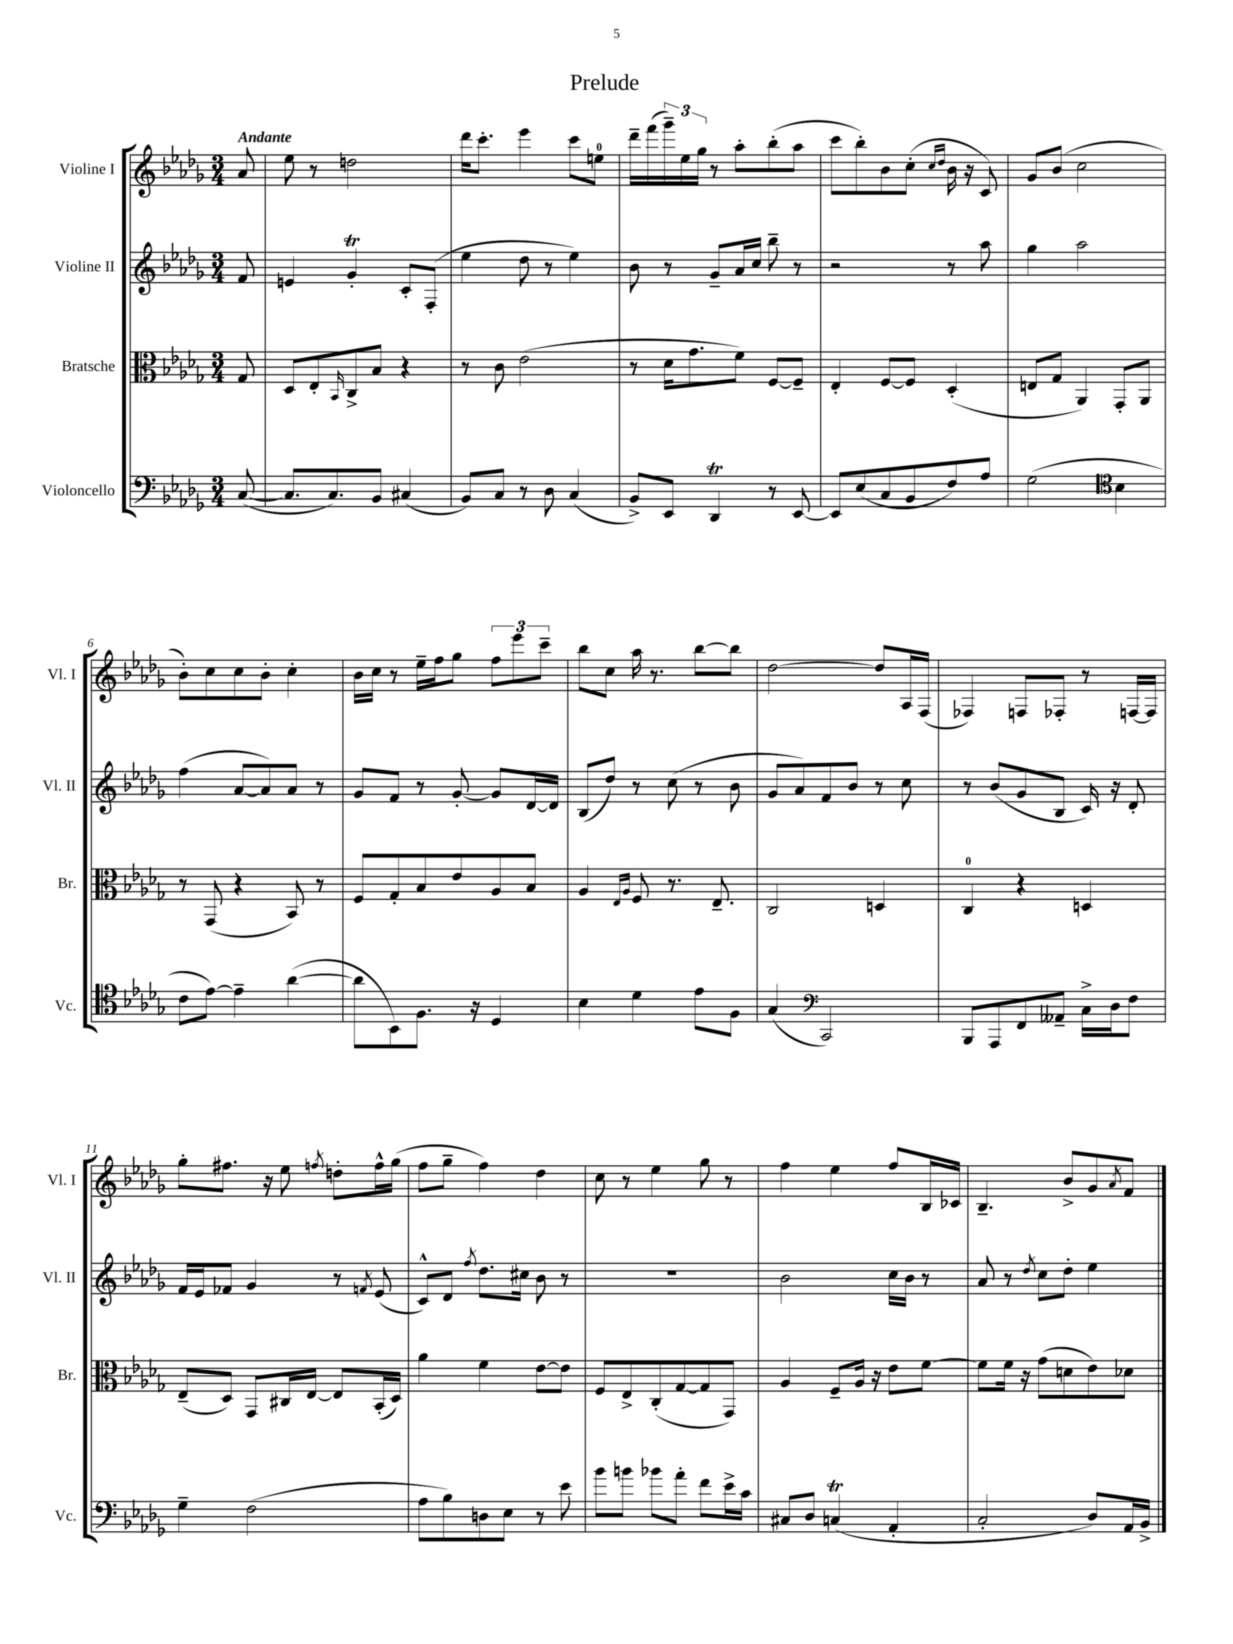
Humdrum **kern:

**kern	**kern	**kern	**kern
*staff4	*staff3	*staff2	*staff1
*clefF4	*clefC3	*clefG2	*clefG2
*k[b-e-a-d-g-]	*k[b-e-a-d-g-]	*k[b-e-a-d-g-]	*k[b-e-a-d-g-]
*M3/4	*M3/4	*M3/4	*M3/4
([8C	8G-	8f	8a-
=	=	=	=
8.C]	8D-	4e	8ee-
.	8E-'	.	8r
8.C)	.	.	.
.	16qqBB-	.	.
.	8C^	4g-'	2dd
8BB-	8B-	.	.
(4C#	4r	8c'	.
.	.	(8F'	.
=	=	=	=
8BB-)	8r	4ee-	16ddd-
.	.	.	8.ccc'
8C	8c	.	.
8r	(2e-	8dd-	4eee-
8D-	.	8r	.
(4C	.	4ee-)	8ccc
.	.	.	8ee
=	=	=	=
8BB-^)	8r	8b-	16ddd-~
.	.	.	(16fff
8EE-	16d-	8r	24ggg-~)
.	.	.	24ee-
.	8.g-	.	.
.	.	.	24gg-
4DD-	.	8g-~	8r
.	8f)	16a-	8aa-'
.	.	16cc	.
8r	[8F	8bb-~	(8bb-'
[8EE-	8F~]	8r	8aa-
=	=	=	=
8EE-]	4E-'	2r	8ccc
(8E-	.	.	8bb-')
8C	[8F	.	8b-
8BB-	8F]	.	(8cc'
.	.	.	16qqcc
.	.	.	16qqdd-
8F)	(4D-'	8r	16b-
.	.	.	16r
8A-	.	8aa-	8c)
=	=	=	=
(2G-	8E	4gg-	8g-
.	8G-	.	(8b-
.	4AA-)	2aa-	2cc
*clefC4	*	*	*
4B-	8GG-'	.	.
.	8AA-	.	.
=	=	=	=
8c	8r	(4ff	8b-')
[8e-)	(8GG-	.	8cc
4e-~]	4r	[8a-	8cc
.	.	8a-])	8b-'
([4a-	8BB-)	8a-	4cc'
.	8r	8r	.
=	=	=	=
8a-]	8F	8g-	16b-
.	.	.	16cc
8BB-)	8G-'	8f	8r
8.F	8B-	8r	16ee-~
.	.	.	16ff
.	8e-	[8g-'	8gg-
16r	.	.	.
4D-	8A-	8g-]	12ff
.	.	.	12eee-
.	8B-	[16d-	.
.	.	.	12ccc~
.	.	16d-]	.
=	=	=	=
4B-	4A-	(8B-	8bb-
.	.	8dd-)	8cc
.	16qqE-	.	.
.	16qqA-	.	.
4d-	8F	8r	16aa-
.	.	.	8.r
.	8.r	(8cc	.
8e-	.	8r	[8bb-
.	8.E-~	.	.
8F	.	8b-	8bb-]
=	=	=	=
(4G-	2C	8g-	[2dd-
.	.	8a-)	.
*clefF4	*	*	*
2CC)	.	8f	.
.	.	8b-	.
.	4D	8r	8dd-]
.	.	8cc	16A-
.	.	.	(16F
=	=	=	=
8BBB-	4C	8r	4F-)
8AAA-	.	(8b-	.
8FF	4r	8g-	8F
8AA--~	.	8B-	8F-'
16C^	4D	16c)	8r
16D-	.	16r	.
8F	.	8d-'	[16F
.	.	.	16F]
=	=	=	=
4G-~	(8E-~	16f	8gg-'
.	.	16e-	.
.	8D-)	8f-	8.ff#
(2F	8GG-	4g-	.
.	.	.	16r
.	16C#	.	8ee-
.	[16E-	.	.
.	.	.	8qff
.	8E-]	8r	8dd'
.	.	8qf	.
.	(16BB-'	(8e-	16ff^^
.	16D-)	.	(16gg-
=	=	=	=
8A-	4a-	8c^^)	8ff
8B-)	.	8d-	8gg-~
.	.	8qff	.
8D	4f	8.dd-	4ff)
8E-	.	.	.
.	.	16cc#	.
8r	[8e-	8b-	4dd-
8e-	8e-]	8r	.
=	=	=	=
8b-	8F	2.r	8cc
8b	8E-^	.	8r
8b-	(8C'	.	4ee-
8a-'	[8G-	.	.
8f	8G-]	.	8gg-
16e-^	8GG-)	.	8r
16c	.	.	.
=	=	=	=
8C#	4A-	2b-	4ff
8D-	.	.	.
(4C	8F~	.	4ee-
.	16A-	.	.
.	16r	.	.
4AA-'	8e-	16cc	8ff
.	.	16b-	.
.	[8f	8r	16B-
.	.	.	16c-
=	=	=	=
2C'	8f]	8a-	4.B-~
.	16f	8r	.
.	16r	.	.
.	.	8qdd-	.
.	(8g-	8cc	.
.	8d	8dd-'	8b-^
8D-)	8e-)	4ee-	8g-
.	.	.	8qa-
16AA-	8d-	.	8f
16BB-^	.	.	.
==	==	==	==
*-	*-	*-	*-
